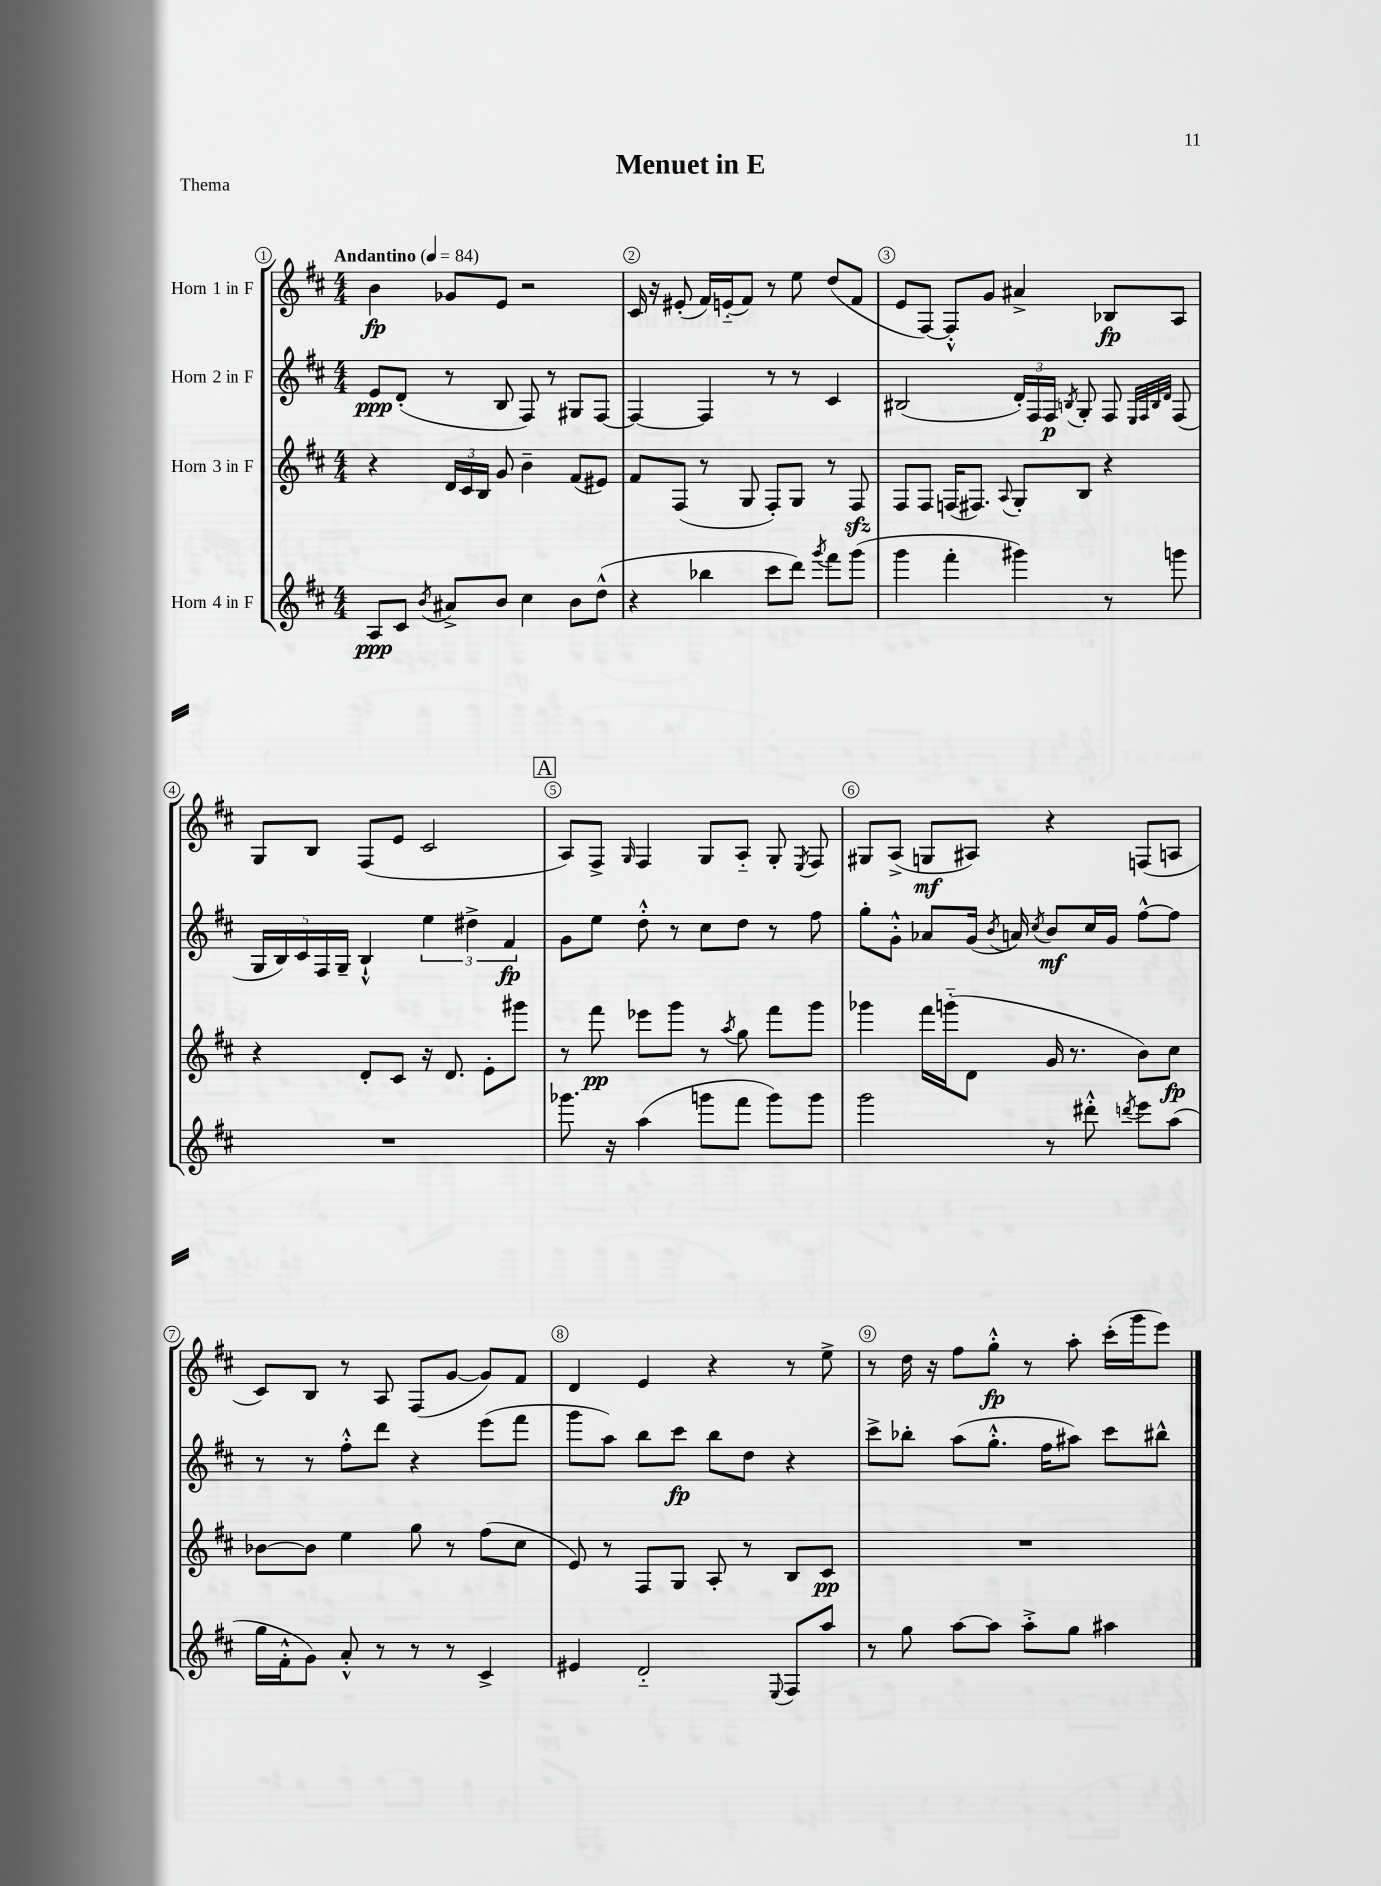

**kern	**kern	**kern	**kern
*staff4	*staff3	*staff2	*staff1
*clefG2	*clefG2	*clefG2	*clefG2
*k[f#c#]	*k[f#c#]	*k[f#c#]	*k[f#c#]
*M4/4	*M4/4	*M4/4	*M4/4
*MM84	*MM84	*MM84	*MM84
8A	4r	8e	4b
8c#	.	(8d'	.
8qb	.	.	.
8a#^	24d	8r	8g-
.	24c#	.	.
.	24B	.	.
8b	8g	8B	8e
4cc#	4b~	8F#)	2r
.	.	8r	.
8b	(8f#	8G#	.
(8dd^^	8e#)	[8F#	.
=	=	=	=
4r	8f#	4F#_	16c#
.	.	.	16r
.	(8F#	.	(8e#'
4bb-	8r	4F#]	16f#)
.	.	.	(16e'~
.	8G	.	8f#)
8ccc#	8F#')	8r	8r
8ddd)	8G	8r	8ee
8qggg	.	.	.
8fff#	8r	4c#	(8dd
(8ggg	8F#	.	8f#
=	=	=	=
4ggg	8F#	(2B#	8e
.	8F#	.	[8F#)
4fff#'	(16F	.	8F#'^^]
.	8.F#)	.	.
.	.	.	8g
.	8qqA	.	.
4ggg#)	8G'	24d')	4a#^
.	.	24F#	.
.	.	24F#	.
.	.	8qB	.
.	8B	8G'	.
8r	4r	8F#	8B-
.	.	32qqE	.
.	.	32qqF#	.
.	.	32qqB	.
.	.	32qqd	.
8ggg	.	(8F#	8A
=	=	=	=
1r	4r	20G	8G
.	.	20B)	.
.	.	20c#	.
.	.	.	8B
.	.	20F#	.
.	.	20G~	.
.	8d'	4B`^^	(8F#
.	8c#	.	8e
.	16r	6ee	2c#
.	8.d	.	.
.	.	6dd#^	.
.	8e'	.	.
.	.	6f#	.
.	8ggg#	.	.
=	=	=	=
8.ggg-	8r	8g	8A)
.	8fff#	8ee	8F#^
16r	.	.	.
.	.	.	16qqG
(4aa	8eee-	8dd'^^	4F#
.	8ggg	8r	.
8ggg	8r	8cc#	8G
.	8qaa	.	.
8fff#	8gg	8dd	8A'~
8ggg)	8fff#	8r	8G'
.	.	.	8qE
8ggg	8ggg	8ff#	8F#
=	=	=	=
2ggg	4ggg-	8gg'	8G#
.	.	8g'^^	(8A^
.	16fff#	8a-	8G
.	(16ggg'~	.	.
.	8d	(16g	8A#)
.	.	8qb	.
.	.	16a)	.
.	.	8qcc#	.
8r	16g	8b	4r
.	8.r	.	.
8ddd#'^^	.	16cc#	.
.	.	16g	.
8qddd	.	.	.
8eee	8b)	[8ff#^^	(8F
(8aa	8cc#	8ff#]	8A
=	=	=	=
16gg	[8b-	8r	8c#)
16f#'^^	.	.	.
8g)	8b-]	8r	8B
8a'^^	4ee	8ff#'^^	8r
8r	.	8ddd	8A
8r	8gg	4r	(8F#
8r	8r	.	[8g
4c#^	(8ff#	(8eee	8g])
.	8cc#	8fff#	8f#
=	=	=	=
4e#	8e)	8ggg	4d
.	8r	8aa)	.
2d'~	8F#	8bb	4e
.	8G	8ccc#	.
.	8A'	8bb	4r
.	8r	8dd	.
8qqE	.	.	.
8F#	8B	4r	8r
8aa	8c#	.	8ee^
=	=	=	=
8r	1r	8ccc#^	8r
8gg	.	8bb-'	16dd
.	.	.	16r
[8aa	.	(8aa	8ff#
8aa]	.	8.gg'^^	8gg'^^
8aa'^	.	.	8r
.	.	16ff#	.
8gg	.	8aa#)	8aa'
4aa#	.	8ccc#	(16ccc#'
.	.	.	16ggg
.	.	8bb#^^	8eee)
==	==	==	==
*-	*-	*-	*-
